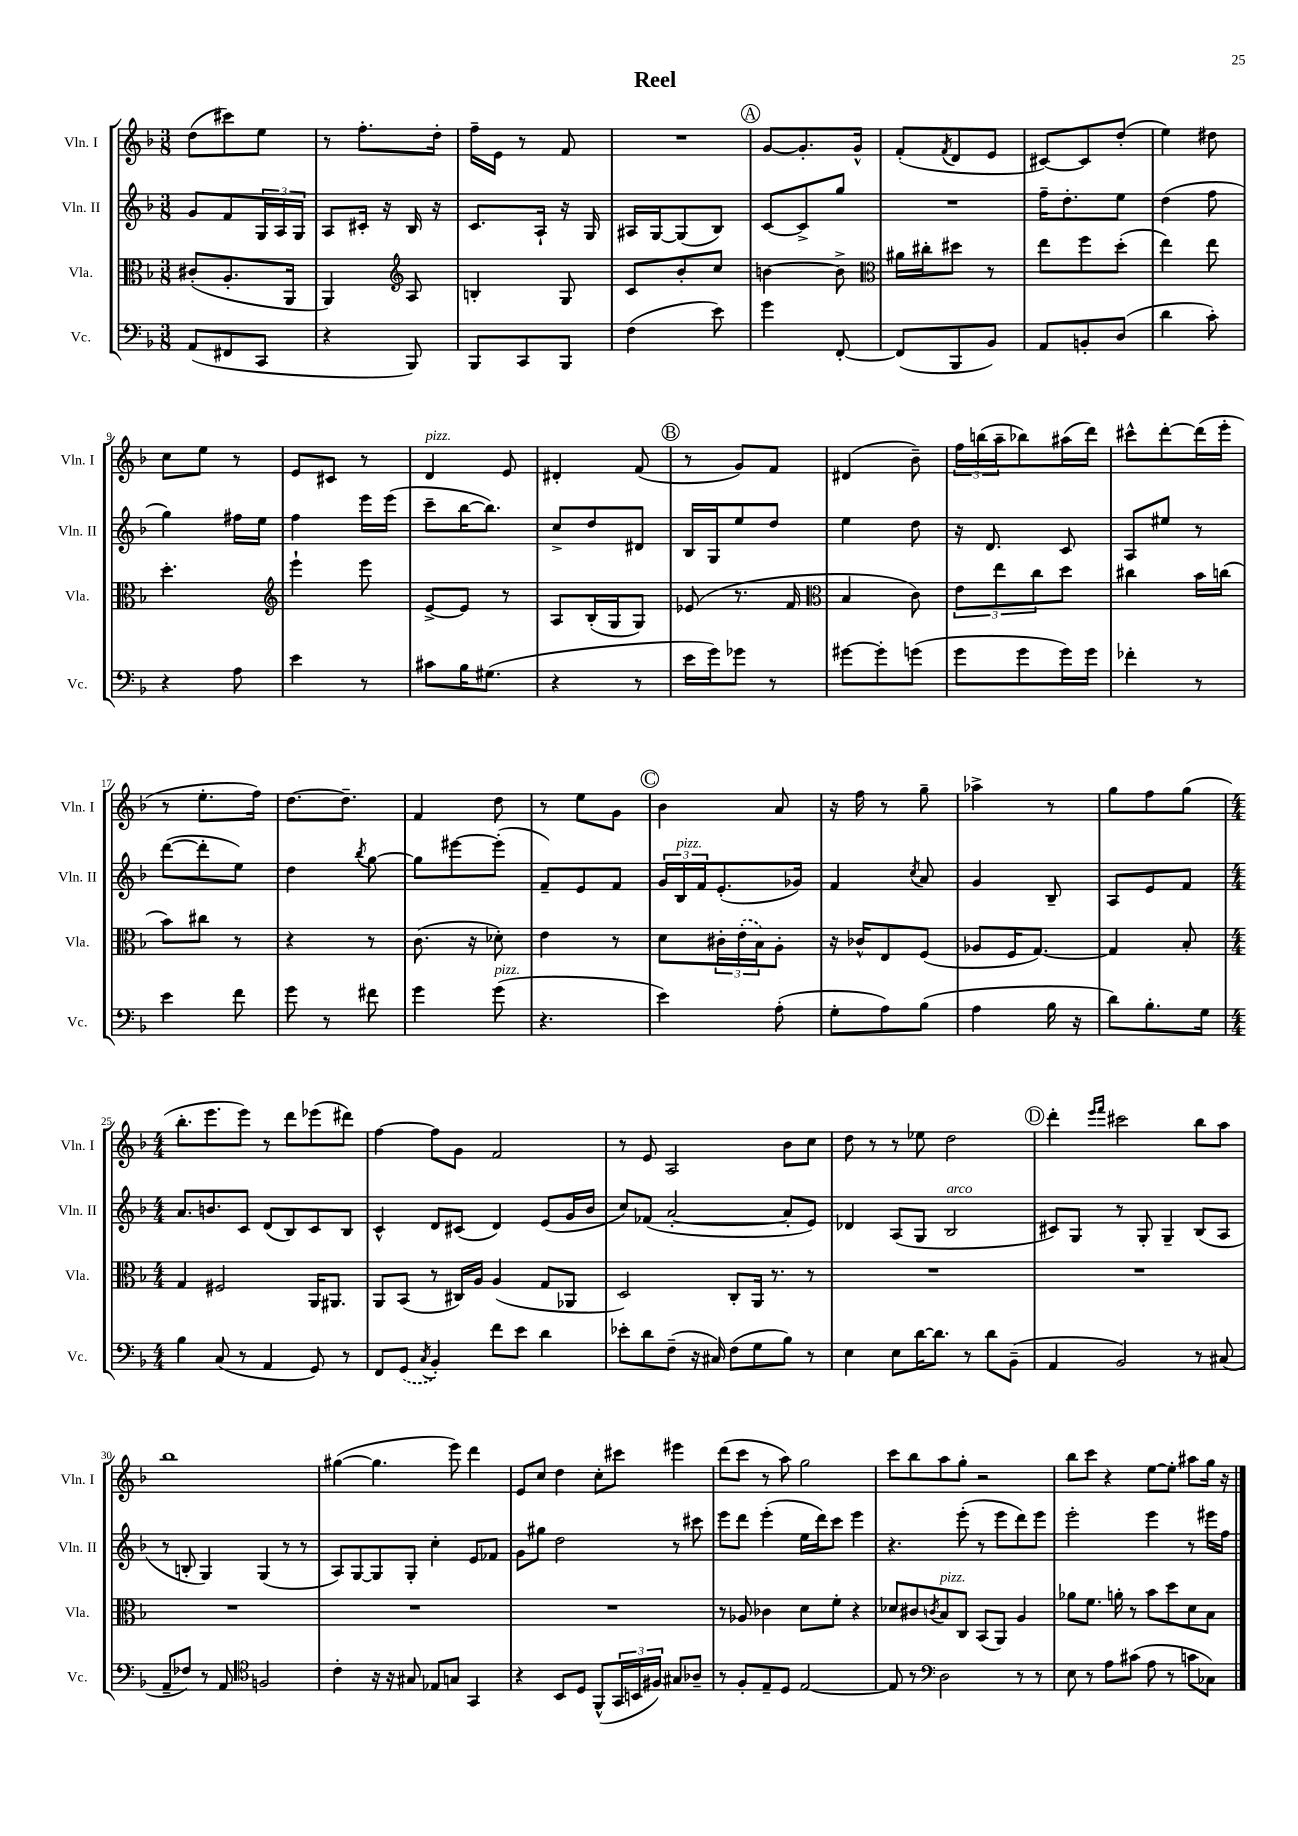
\header { title = "Reel" }
<<
\new StaffGroup <<
\new Staff = "s0" \with { instrumentName = "Vln. I" shortInstrumentName = "Vln. I" } {
    \clef treble \key f \major \numericTimeSignature \time 3/8
    d''8( cis'''8) e''8 |
    r8 f''8.-. d''16-. |
    f''16-- e'16 r8 f'8 |
    R4. |
    \mark \markup { \circle "A" } g'8~ g'8.-. g'16-^ |
    f'8-.( \acciaccatura { f'8 } d'8 e'8 |
    cis'8~) cis'8 d''8-.( |
    e''4) dis''8 |
    c''8 e''8 r8 |
    e'8 cis'8 r8 |
    d'4^\markup { \italic "pizz." } e'8 |
    dis'4-. f'8( |
    \mark \markup { \circle "B" } r8 g'8) f'8 |
    dis'4( bes'8--) |
    \tuplet 3/2 { f''16 b''16( a''16-- } bes''8) ais''16( d'''16) |
    cis'''8-^ d'''8~-. d'''16( e'''16-. |
    r8 e''8.-. f''16) |
    d''8.~ d''8.-- |
    f'4 d''8 |
    r8 e''8 g'8 |
    \mark \markup { \circle "C" } bes'4 a'8 |
    r16 f''16 r8 g''8-- |
    aes''4-> r8 |
    g''8 f''8 g''8( |
    \numericTimeSignature \time 4/4 bes''8.-. e'''8. e'''8) r8 d'''8 ees'''8( dis'''8) |
    f''4~ f''8 g'8 f'2 |
    r8 e'8 a2 bes'8 c''8 |
    d''8 r8 r8 ees''8 d''2 |
    \mark \markup { \circle "D" } d'''4-. \grace { e'''16 f'''16 } cis'''2 bes''8 a''8 |
    bes''1 |
    gis''4~( gis''4. e'''8) d'''4 |
    e'8 c''8 d''4 c''8-. cis'''8 eis'''4 |
    d'''8( c'''8 r8 a''8) g''2 |
    c'''8 bes''8 a''8 g''8-. r2 |
    bes''8 c'''8 r4 e''8~ e''8-. ais''8 g''16 r16 \bar "|." |
}
\new Staff = "s1" \with { instrumentName = "Vln. II" shortInstrumentName = "Vln. II" } {
    \clef treble \key f \major \numericTimeSignature \time 3/8
    g'8 f'8 \tuplet 3/2 { g16 a16 g16 } |
    a8 cis'16-. r16 bes16 r16 |
    c'8. a16-! r16 g16 |
    ais16 g16~ g8( bes8) |
    \mark \markup { \circle "A" } c'8~ c'8-> g''8 |
    R4. |
    f''16-- d''8.-. e''8 |
    d''4( f''8 |
    g''4) fis''16 e''16 |
    f''4 e'''16 e'''16( |
    c'''8-- bes''16~ bes''8.) |
    c''8-> d''8 dis'8 |
    \mark \markup { \circle "B" } bes16 g16 e''8 d''8 |
    e''4 d''8 |
    r16 d'8. c'8 |
    a8 eis''8 r8 |
    d'''8~( d'''8-. e''8) |
    d''4 \acciaccatura { bes''8 } g''8~ |
    g''8 eis'''8~ eis'''8-.( |
    f'8--) e'8 f'8 |
    \mark \markup { \circle "C" } \tuplet 3/2 { g'16 bes16^\markup { \italic "pizz." } f'16 } e'8.-.( ges'16) |
    f'4 \acciaccatura { c''8 } a'8 |
    g'4 bes8-- |
    a8 e'8 f'8 |
    \numericTimeSignature \time 4/4 a'8. b'8. c'8 d'8( bes8) c'8 bes8 |
    c'4-^ d'8 cis'8( d'4) e'8( g'16 bes'16 |
    c''8) fes'8( a'2~-. a'8-. e'8) |
    des'4 a8( g8 bes2^\markup { \italic "arco" } |
    \mark \markup { \circle "D" } cis'8) g8 r8 g8-. g4-- bes8( a8 |
    r8 b8-. g4) g4( r8 r8 |
    a8) g8~ g8 g8-. c''4-. e'8 fes'8 |
    g'8 gis''8 d''2 r8 cis'''8 |
    e'''8 d'''8 e'''4-.( e''16 d'''16) c'''8 e'''4 |
    r4. e'''8-.( r8 e'''8 d'''8) e'''8 |
    e'''2-. e'''4 r8 eis'''16 f''16 \bar "|." |
}
\new Staff = "s2" \with { instrumentName = "Vla." shortInstrumentName = "Vla." } {
    \clef alto \key f \major \numericTimeSignature \time 3/8
    cis'8-.( a8.-. a,16 |
    a,4) \clef treble a8 |
    b4-. g8 |
    c'8 bes'8-. c''8 |
    \mark \markup { \circle "A" } b'4~ b'8-> |
    \clef alto ais'16 cis''16-. dis''8 r8 |
    e''8 f''8 d''8-.( |
    e''4) e''8 |
    d''4.-. |
    \clef treble e'''4-! e'''8 |
    e'8~-> e'8 r8 |
    a8 bes16-.( g16 g8) |
    \mark \markup { \circle "B" } ees'8( r8. f'16 |
    \clef alto bes4 c'8) |
    \tuplet 3/2 { e'8 e''8 c''8 } d''8 |
    cis''4 bes'16 c''16( |
    bes'8) cis''8 r8 |
    r4 r8 |
    c'8.( r16 des'8-.) |
    e'4 r8 |
    \mark \markup { \circle "C" } d'8 \tuplet 3/2 { cis'16-. \once \slurDashed e'16-.( bes16) } a8-. |
    r16 ces'16-^ e8 f8( |
    aes8 f16 g8.~) |
    g4 bes8-. |
    \numericTimeSignature \time 4/4 g4 fis2 a,16 ais,8. |
    a,8 bes,8( r8 cis16) a16 a4( g8 aes,8 |
    d2) c8-. a,16 r8. r8 |
    R1 |
    \mark \markup { \circle "D" } R1 |
    R1 |
    R1 |
    R1 |
    r8 aes8 ces'4 d'8 f'8-. r4 |
    des'8 cis'8 \acciaccatura { c'8 } bes8^\markup { \italic "pizz." } c8 bes,8( a,8) a4 |
    aes'8 f'8. a'16-. r8 bes'8 d''8 d'8 bes8 \bar "|." |
}
\new Staff = "s3" \with { instrumentName = "Vc." shortInstrumentName = "Vc." } {
    \clef bass \key f \major \numericTimeSignature \time 3/8
    a,8( fis,8 c,8 |
    r4 bes,,8) |
    bes,,8 c,8 bes,,8 |
    f4( e'8) |
    \mark \markup { \circle "A" } g'4 f,8~-. |
    f,8( bes,,8 bes,8) |
    a,8 b,8-. d8( |
    d'4 c'8-.) |
    r4 a8 |
    e'4 r8 |
    cis'8 bes16 gis8.( |
    r4 r8 |
    \mark \markup { \circle "B" } e'16 g'16) ges'8 r8 |
    gis'8~ gis'8-. g'8( |
    g'8 g'8 g'16) g'16 |
    fes'4-. r8 |
    e'4 f'8 |
    g'8 r8 fis'8 |
    g'4 g'8^\markup { \italic "pizz." }( |
    r4. |
    \mark \markup { \circle "C" } e'4) a8-.( |
    g8-. a8) bes8( |
    a4 bes16 r16 |
    d'8) bes8.-. g16 |
    \numericTimeSignature \time 4/4 bes4 c8( r8 a,4 g,8) r8 |
    f,8 \once \slurDashed g,8( \acciaccatura { c8 } bes,4-.) f'8 e'8 d'4 |
    ees'8-. d'8 f8--( r16 cis16) f8( g8 bes8) r8 |
    e4 e8 d'16~ d'8. r8 d'8 bes,8--( |
    \mark \markup { \circle "D" } a,4 bes,2) r8 cis8( |
    a,8-- fes8) r8 a,8 \clef tenor f2 |
    c'4-. r16 r16 gis8 ees8 g8 g,4 |
    r4 bes,8 d8 f,8-^( \tuplet 3/2 { g,16 b,16 fis16) } gis8 aes8-- |
    r8 f8-. e8-- d8 e2~ |
    e8 r8 \clef bass d2 r8 r8 |
    e8 r8 a8 cis'8( a8 r8 c'8 ces8) \bar "|." |
}
>>
>>
